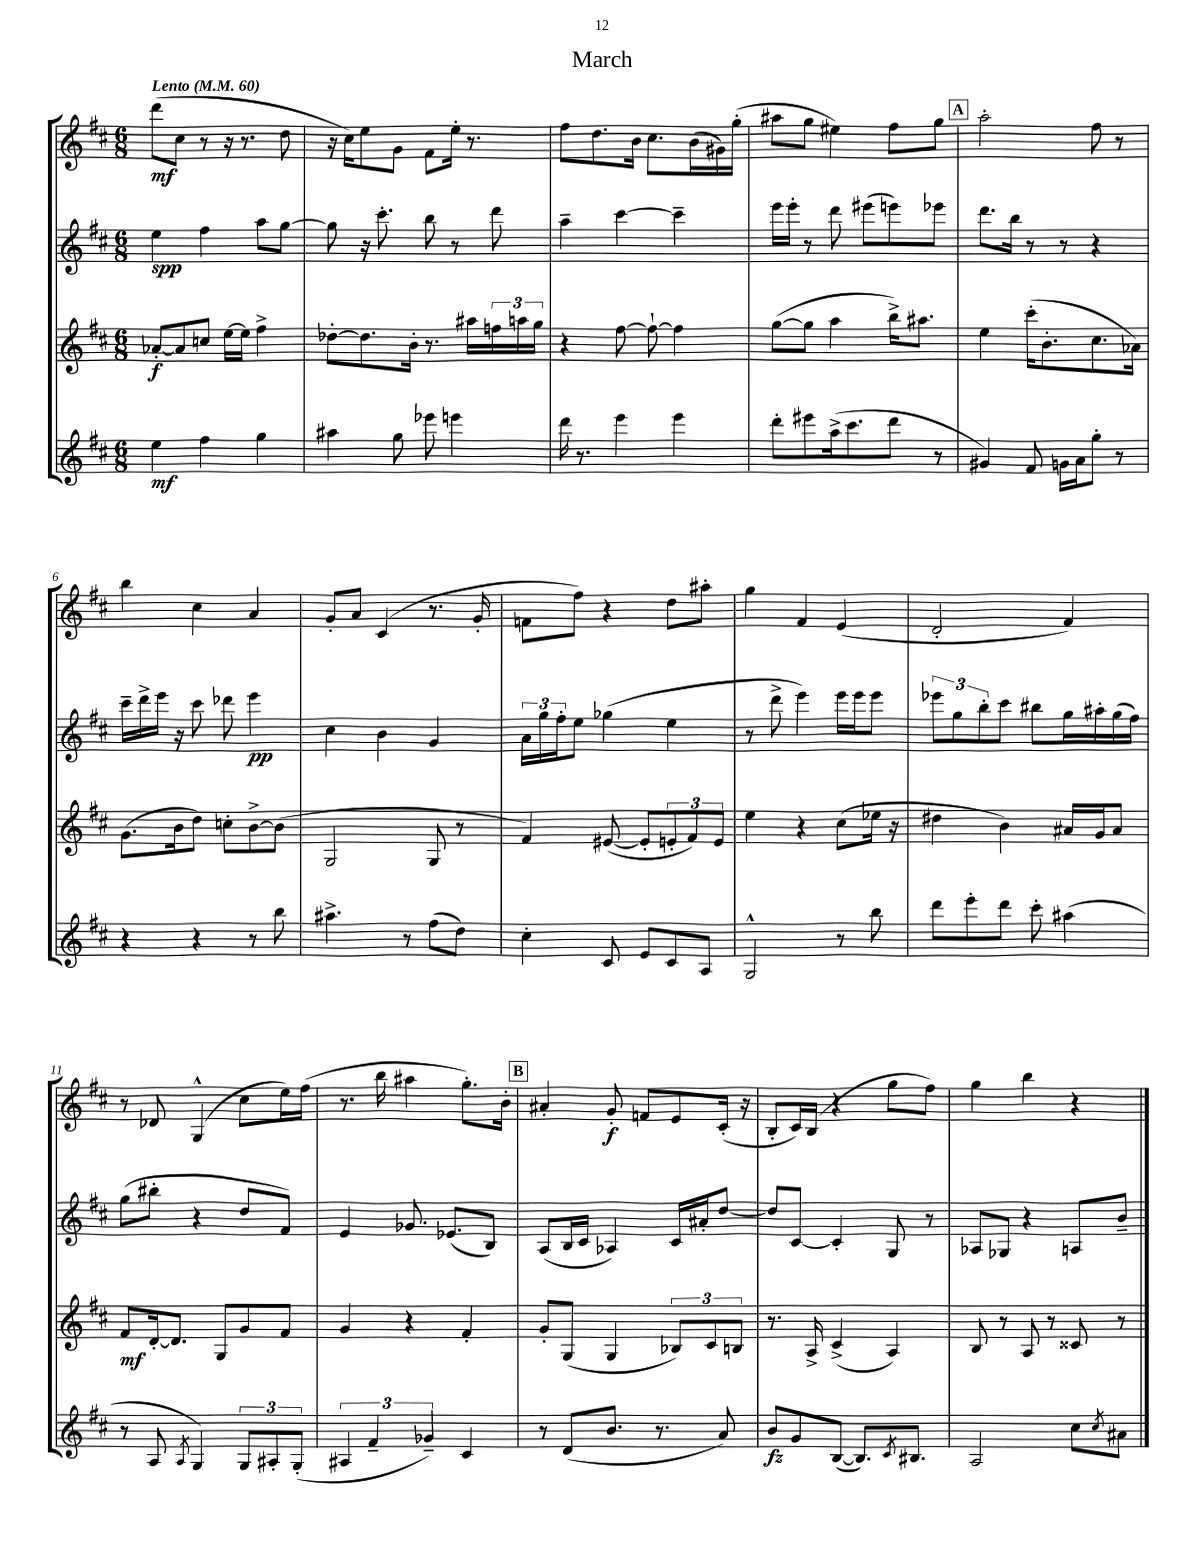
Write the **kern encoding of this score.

**kern	**kern	**kern	**kern
*staff4	*staff3	*staff2	*staff1
*clefG2	*clefG2	*clefG2	*clefG2
*k[f#c#]	*k[f#c#]	*k[f#c#]	*k[f#c#]
*M6/8	*M6/8	*M6/8	*M6/8
*MM60	*MM60	*MM60	*MM60
4ee	[8a-'	4ee	(8ddd
.	8a-]	.	8cc#
4ff#	8cc	4ff#	8r
.	[16ee	.	16r
.	16ee]	.	8.r
4gg	4ff#^	8aa	.
.	.	[8gg	8dd
=	=	=	=
4aa#	[8dd-'	8gg]	16r
.	.	.	16cc#)
.	8.dd-]	16r	8ee
.	.	8.ccc#'	.
8gg	.	.	8g
.	16b'	.	.
8eee-	8.r	8bb	8f#
4eee	.	8r	16ee'
.	16aa#	.	8.r
.	24ff	8ddd	.
.	24aa	.	.
.	24gg	.	.
=	=	=	=
16ddd	4r	4aa~	8ff#
8.r	.	.	.
.	.	.	8.dd
4eee	[8ff#	[4ccc#	.
.	.	.	16b
.	8ff#`_	.	8.cc#
4eee	4ff#]	4ccc#~]	.
.	.	.	(16b
.	.	.	16g#)
.	.	.	(16gg'
=	=	=	=
8ddd'	([8gg	16eee	8aa#
.	.	16eee'	.
8eee#	8gg]	8r	8gg
(16aa^	4aa	8ddd	4ee#)
8.ccc#	.	.	.
.	.	(8eee#	.
8ddd	16bb^)	8eee)	8ff#
.	8.aa#	.	.
8r	.	8eee-	8gg
=	=	=	=
4g#)	4ee	8.ddd	2aa'
.	.	16bb	.
8f#	(16ccc#'	8r	.
.	8.b'	.	.
16g	.	8r	.
16a	.	.	.
8gg'	8.cc#	4r	8ff#
8r	.	.	8r
.	16a-)	.	.
=	=	=	=
4r	(8.g	16ccc#~	4bb
.	.	16ddd^	.
.	.	16eee	.
.	16b	16r	.
4r	8dd)	8ccc#	4cc#
.	8cc'	8ddd-	.
8r	[8b^	4eee	4a
8bb	(8b]	.	.
=	=	=	=
4.aa#^	2G	4cc#	8g'
.	.	.	8a
.	.	4b	(4c#
8r	.	.	.
(8ff#	8G	4g	8.r
8dd)	8r	.	.
.	.	.	16g'
=	=	=	=
4cc#'	4f#)	24a	8f
.	.	24gg	.
.	.	24ff#'	.
.	.	8ee	8ff#)
8c#	([8e#	(4gg-	4r
8e	8e#']	.	.
8c#	12e'	4ee	8dd
.	12f#)	.	.
8A	.	.	8aa#'
.	12e	.	.
=	=	=	=
2G^^	4ee	8r	4gg
.	.	8ddd^	.
.	4r	4eee)	4f#
8r	(8cc#	16eee	(4e
.	.	16eee	.
8bb	16ee-	8eee	.
.	16r	.	.
=	=	=	=
8ddd	4dd#	12eee-	2d'
.	.	12gg	.
8eee'	.	.	.
.	.	12bb'	.
8ddd	4b)	8ccc#	.
8ccc#'	.	8bb#	.
(4aa#	16a#	16gg	4f#)
.	16g	16aa#'	.
.	8a#	(16gg	.
.	.	16ff#)	.
=	=	=	=
8r	8f#	(8gg	8r
8A	[16d'	8bb#'	8d-
.	8.d]	.	.
8qA	.	.	.
4G)	.	4r	(4G^^
.	8G	.	.
12G	8g	8dd	8cc#
12A#'	.	.	.
.	8f#	8f#)	16ee)
(12G'	.	.	.
.	.	.	(16ff#
=	=	=	=
6A#	4g	4e	8.r
6f#~	.	.	.
.	.	.	16bb
.	4r	8.g-	4aa#
6g-~)	.	.	.
.	.	(8.e-	.
4c#	4f#'	.	8.gg')
.	.	8B)	.
.	.	.	16b'
=	=	=	=
8r	8g'	(8A	4a#'
(8d	(8G	16B	.
.	.	16c#	.
8.b	4G	4A-)	8g'
.	.	.	8f
8.r	.	.	.
.	12B-)	16c#	8e
.	.	16a#'	.
.	12c#	.	.
8a)	.	[8dd	(16c#'
.	12B	.	.
.	.	.	16r
=	=	=	=
8b	8.r	8dd]	8B'
8g	.	[8c#	16c#)
.	16A^	.	(16B
([8B	(4c#^	4c#']	4r
8.B])	.	.	.
.	4A)	8G	8gg
8qc#	.	.	.
8.B#	.	.	.
.	.	8r	8ff#)
=	=	=	=
2A	8B	8A-	4gg
.	8r	8G-	.
.	8A	4r	4bb
.	8r	.	.
8cc#	8c##	8A	4r
8qcc#	.	.	.
8a#	8r	8b~	.
==	==	==	==
*-	*-	*-	*-
